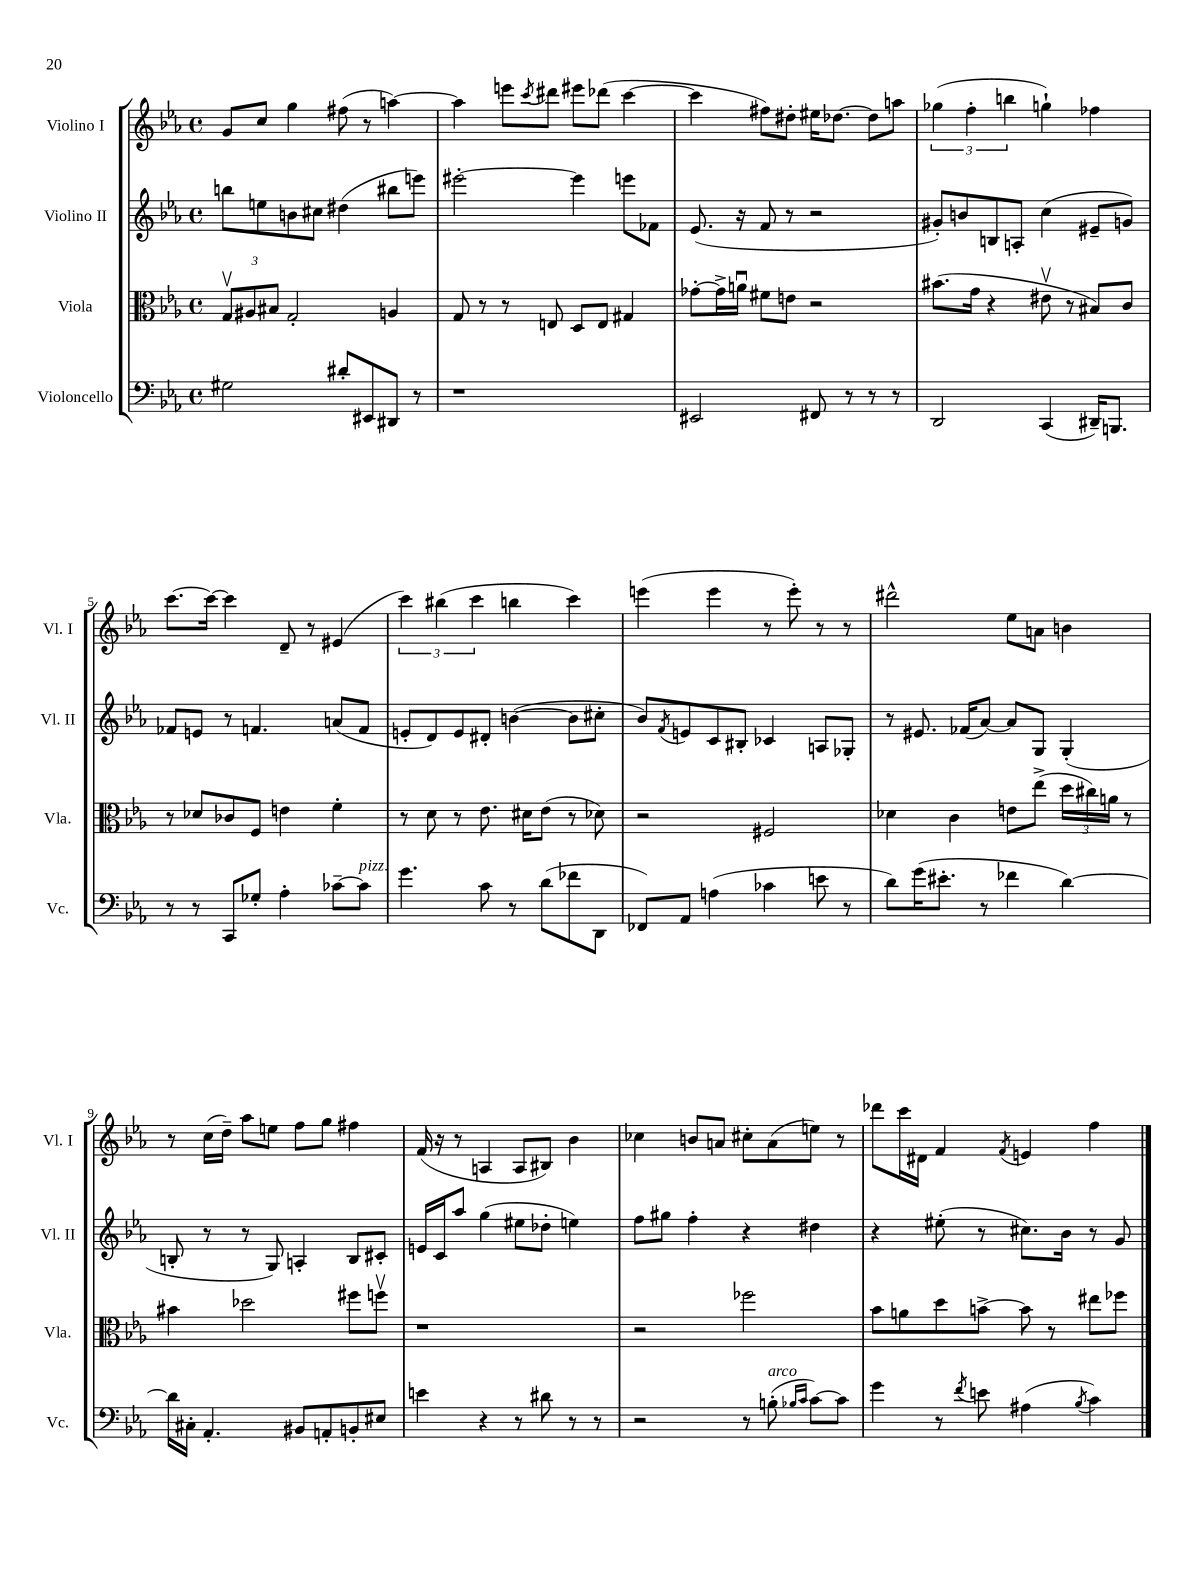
<<
\new StaffGroup <<
\new Staff = "s0" \with { instrumentName = "Violino I" shortInstrumentName = "Vl. I" } {
    \clef treble \key ees \major \defaultTimeSignature \time 4/4
    g'8 c''8 g''4 fis''8( r8 a''4~) |
    a''4 e'''8 \acciaccatura { c'''8 } dis'''8 eis'''8 des'''8( c'''4~ |
    c'''4 fis''8) dis''8-. eis''16 des''8.~ des''8 a''8 |
    \tuplet 3/2 { ges''4( f''4-. b''4 } g''4-!) fes''4 |
    c'''8.~ c'''16~ c'''4 d'8-- r8 eis'4( |
    \tuplet 3/2 { c'''4) bis''4( c'''4 } b''4 c'''4) |
    e'''4( e'''4 r8 e'''8-.) r8 r8 |
    dis'''2-^ ees''8 a'8 b'4 |
    r8 c''16( d''16--) aes''8 e''8 f''8 g''8 fis''4 |
    f'16( r16 r8 a4 a8 bis8) bes'4 |
    ces''4 b'8 a'8 cis''8-. a'8( e''8) r8 |
    des'''8 c'''16 dis'16 f'4 \acciaccatura { f'8 } e'4 f''4 \bar "|." |
}
\new Staff = "s1" \with { instrumentName = "Violino II" shortInstrumentName = "Vl. II" } {
    \clef treble \key ees \major \defaultTimeSignature \time 4/4
    b''8 e''8 b'8 cis''8 dis''4( bis''8 e'''8) |
    eis'''2~-. eis'''4 e'''8 fes'8 |
    ees'8.( r16 f'8 r8 r2 |
    gis'8-.) b'8 b8 a8-. c''4( eis'8-- g'8) |
    fes'8 e'8 r8 f'4. a'8( f'8 |
    e'8-. d'8) e'8 dis'8-. b'4~( b'8 cis''8-. |
    bes'8) \acciaccatura { f'8 } e'8 c'8 bis8-. ces'4 a8 ges8-. |
    r8 eis'8. fes'16( aes'8~) aes'8 g8 g4-.( |
    b8-. r8 r8 g8) a4-. b8 cis'8-. |
    e'16 c'16 aes''8 g''4( eis''8 des''8-. e''4) |
    f''8 gis''8 f''4-. r4 dis''4 |
    r4 eis''8-.( r8 cis''8.) bes'16 r8 g'8 \bar "|." |
}
\new Staff = "s2" \with { instrumentName = "Viola" shortInstrumentName = "Vla." } {
    \clef alto \key ees \major \defaultTimeSignature \time 4/4
    \tuplet 3/2 { g8\upbow ais8 bis8 } g2-. a4 |
    g8 r8 r8 e8 d8 e8 gis4 |
    ges'8~-. ges'16-> a'16\downbow fis'8 e'8 r2 |
    bis'8.( g'16 r4 eis'8\upbow r8 bis8) c'8 |
    r8 des'8 ces'8 f8 e'4 f'4-. |
    r8 d'8 r8 ees'8. dis'16 ees'8( r8 des'8) |
    r2 fis2 |
    des'4 c'4 e'8 ees''8->( \tuplet 3/2 { d''16 cis''16) a'16 } r8 |
    bis'4 des''2 fis''8 f''8\upbow |
    r1 |
    r2 fes''2 |
    bes'8 a'8 d''8 b'8~-> b'8 r8 eis''8 fes''8 \bar "|." |
}
\new Staff = "s3" \with { instrumentName = "Violoncello" shortInstrumentName = "Vc." } {
    \clef bass \key ees \major \defaultTimeSignature \time 4/4
    gis2 dis'8-. eis,8 dis,8 r8 |
    r1 |
    eis,2 fis,8 r8 r8 r8 |
    d,2 c,4( dis,16--) b,,8. |
    r8 r8 c,8 ges8-. aes4-. ces'8~-- ces'8^\markup { \italic "pizz." } |
    g'4. c'8 r8 d'8( fes'8 d,8 |
    fes,8) aes,8 a4( ces'4 e'8 r8 |
    d'8) g'16( eis'8.-. r8 fes'4 d'4~) |
    d'16 cis16-. aes,4.-. bis,8 a,8-. b,8-. eis8 |
    e'4 r4 r8 dis'8 r8 r8 |
    r2 r8 b8-.^\markup { \italic "arco" }( \grace { bes16 c'16 } c'8~) c'8 |
    g'4 r8 \acciaccatura { f'8 } e'8 ais4( \acciaccatura { bes8 } c'4) \bar "|." |
}
>>
>>
